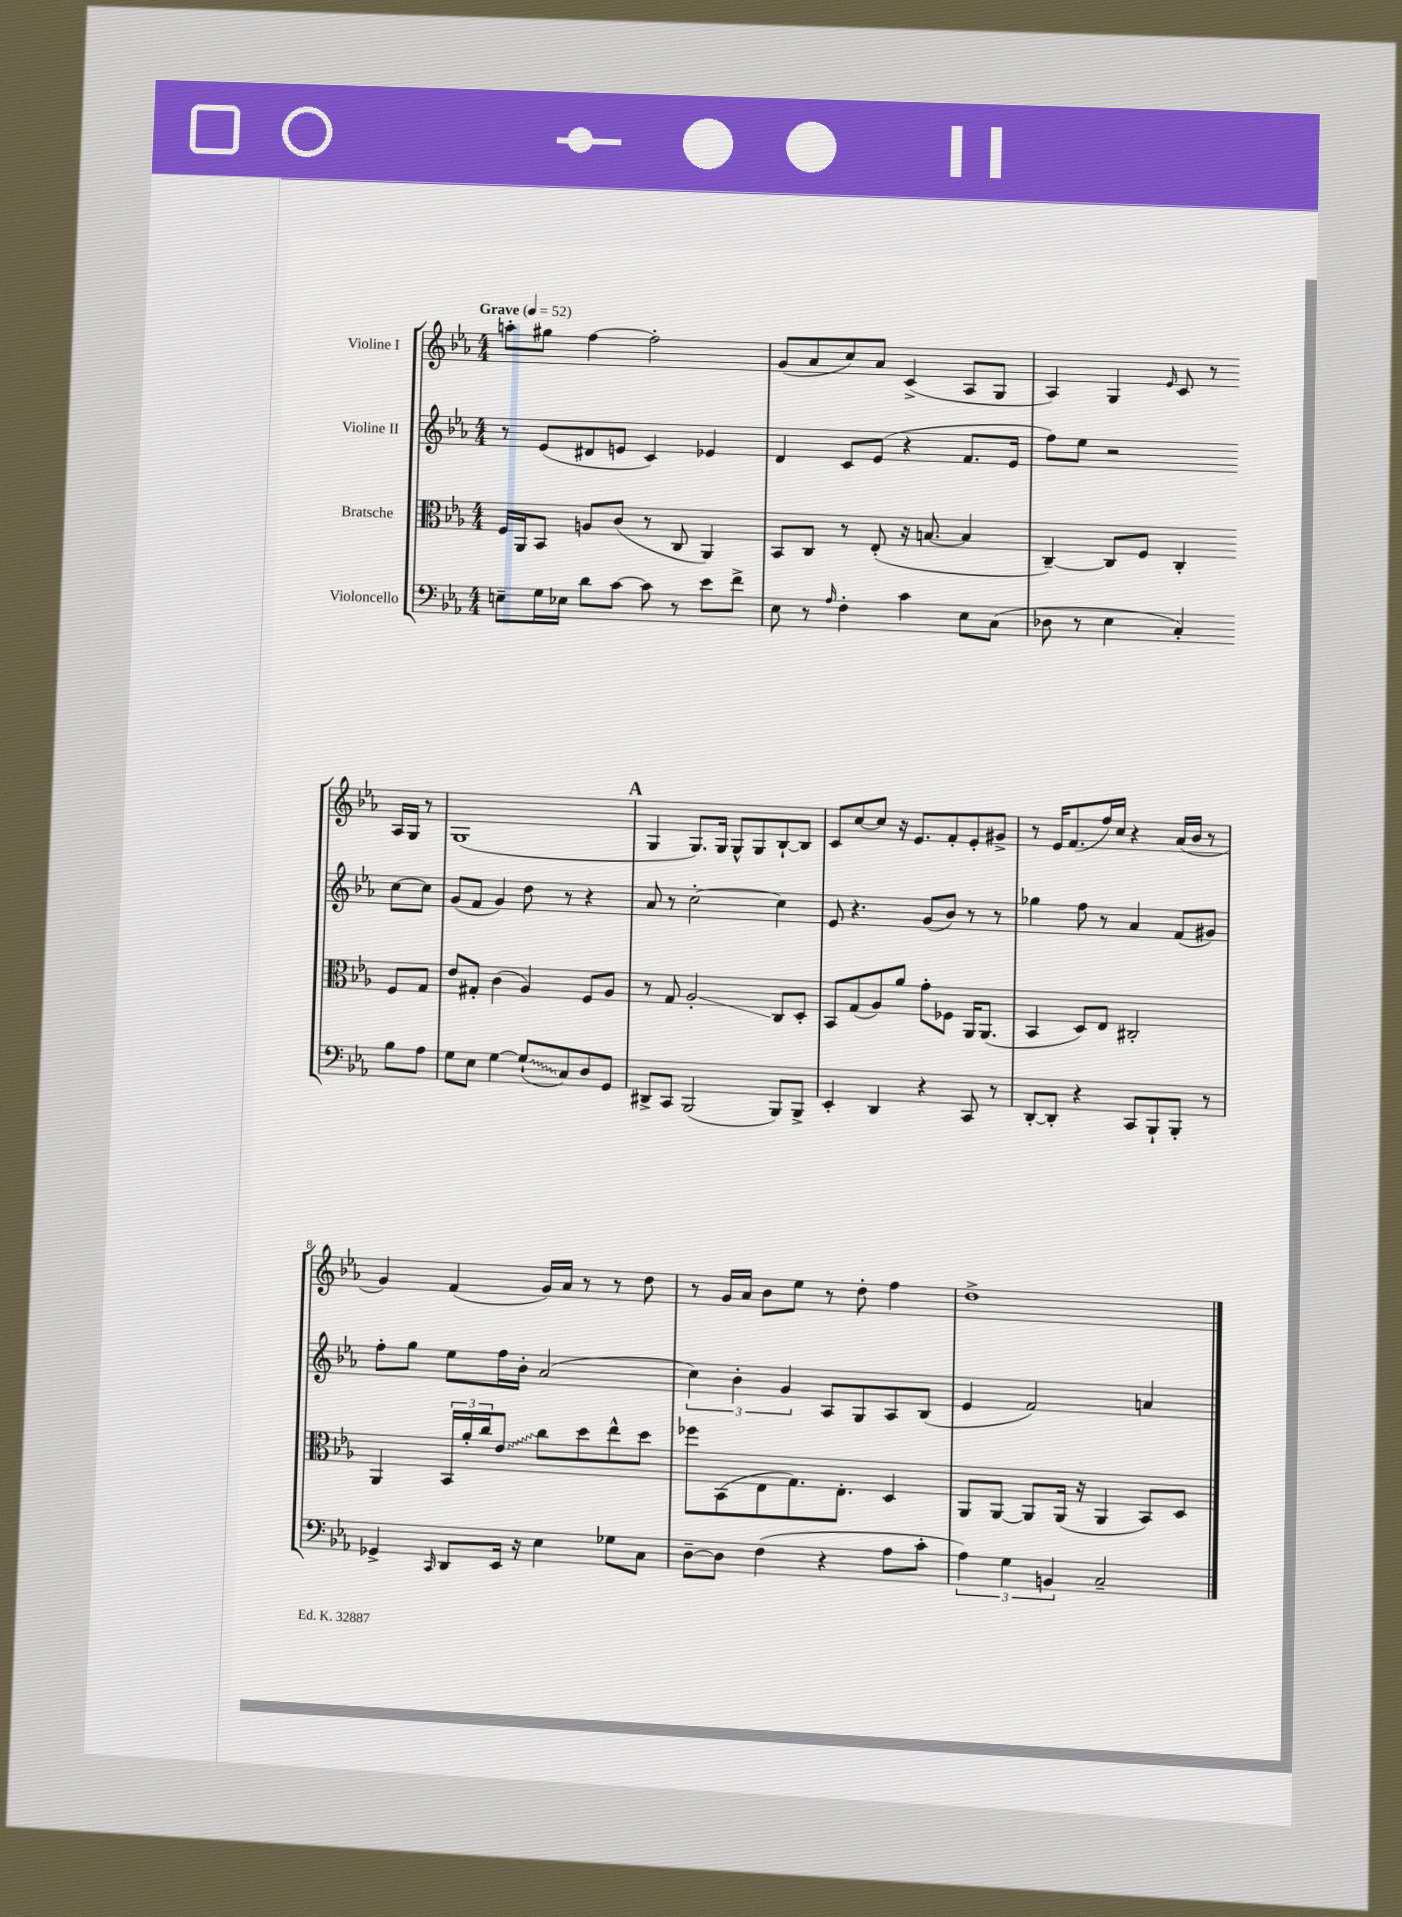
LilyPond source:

<<
\new StaffGroup <<
\new Staff = "s0" \with { instrumentName = "Violine I" } {
    \clef treble \key ees \major \numericTimeSignature \time 4/4 \tempo "Grave" 4 = 52
    a''8-. gis''8 f''4~ f''2-. |
    g'8( aes'8 c''8) aes'8 c'4->( aes8 g8 |
    aes4) g4 \grace { ees'16 } c'8 r8 aes16 g16 r8 |
    g1( |
    \mark \markup { \bold "A" } g4 g8.) g16 g8-^ g8 bes8~-! bes8 |
    c'8 c''8~ c''8 r16 ees'8. f'8-. ees'8-. gis'8-> |
    r8 ees'16 f'8.( f''16) c''16 r4 aes'16( bes'16 r8 |
    g'4) f'4( g'16) aes'16 r8 r8 d''8 |
    r8 g'16 aes'16 bes'8 ees''8 r8 d''8-. f''4 |
    d''1-> \bar "|." |
}
\new Staff = "s1" \with { instrumentName = "Violine II" } {
    \clef treble \key ees \major \numericTimeSignature \time 4/4
    r8 ees'8( dis'8 e'8 c'4) ees'4 |
    d'4 c'8 ees'8( r4 f'8. ees'16 |
    f''8) ees''8 r2 c''8~ c''8 |
    g'8( f'8 g'4) d''8 r8 r4 |
    \mark \markup { \bold "A" } aes'8 r8 c''2~-. c''4 |
    ees'8 r4. g'8( bes'8) r8 r8 |
    ges''4 f''8 r8 aes'4 f'8( gis'8) |
    f''8-. g''8 ees''8 f''16 bes'16-. aes'2( |
    \tuplet 3/2 { c''4) bes'4-. g'4 } aes8 g8 aes8 bes8( |
    ees'4 f'2) a'4 \bar "|." |
}
\new Staff = "s2" \with { instrumentName = "Bratsche" } {
    \clef alto \key ees \major \numericTimeSignature \time 4/4
    f16 aes,16 bes,8 a8 c'8( r8 c8 aes,4) |
    bes,8 c8 r8 ees8-.( r16 b8.~ b4 |
    c4~--) c8 f8 c4-. f8 g8 |
    ees'8 gis8-. c'4( aes4) f8 aes8 |
    \mark \markup { \bold "A" } r8 g8 aes2-.\glissando c8 d8-. |
    bes,8 g8( aes8) aes'8 g'8-. fes8 aes,16 aes,8.( |
    bes,4 d8) ees8 cis2-. |
    aes,4 \tuplet 3/2 { bes,16 aes'16-. c''16 } \once \override Glissando.style = #'zigzag ees'8\glissando c''8 d''8 ees''8-^ d''8 |
    fes''8 bes,8( ees8 g8.) ees8.-. d4 |
    aes,8 aes,8~ aes,8 aes,16( r16 aes,4 bes,8) d8 \bar "|." |
}
\new Staff = "s3" \with { instrumentName = "Violoncello" } {
    \clef bass \key ees \major \numericTimeSignature \time 4/4
    e8-- g16 ees16 d'8 c'8~ c'8 r8 ees'8 f'8-> |
    ees8 r8 \grace { aes16 } f4-. c'4 ees8 c8( |
    des8 r8 ees4 c4-.) bes8 aes8 |
    g8 ees8 g4~ \once \override Glissando.style = #'zigzag g8-!\glissando( c8) d8 g,8 |
    \mark \markup { \bold "A" } dis,8-> c,8 bes,,2( bes,,8) bes,,8-> |
    ees,4-. d,4 r4 c,8 r8 |
    d,8~-. d,8-. r4 c,8 bes,,8-! bes,,8-. r8 |
    ges,4-> \grace { c,16 } d,8 ees,16 r16 ees4 ges8 c8 |
    d8~-- d8 f4( r4 aes8 c'8-. |
    \tuplet 3/2 { aes4) g4 b,4 } c2-- \bar "|." |
}
>>
>>
